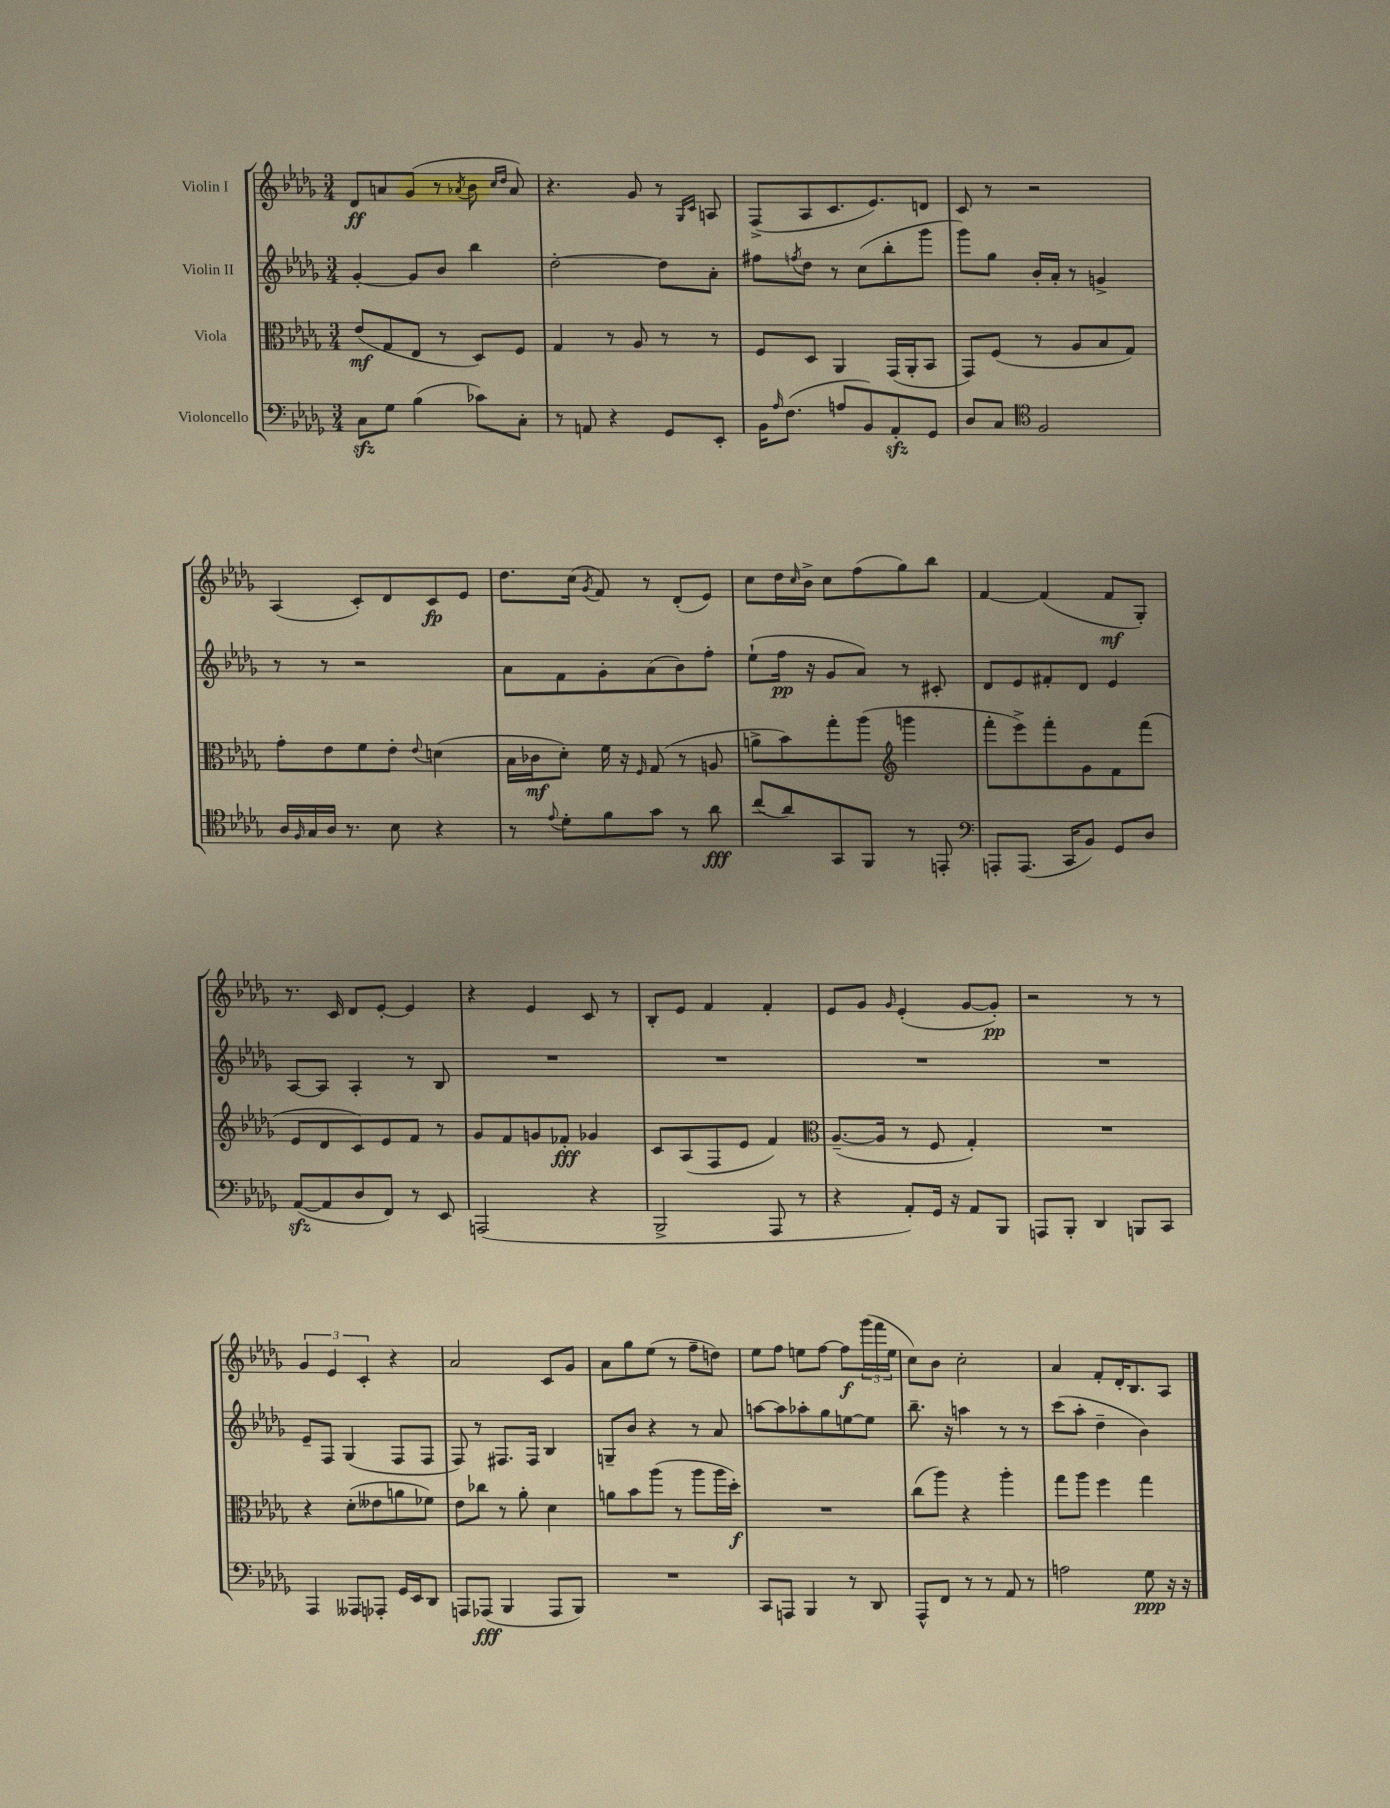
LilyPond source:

<<
\new StaffGroup <<
\new Staff = "s0" \with { instrumentName = "Violin I" } {
    \clef treble \key des \major \numericTimeSignature \time 3/4
    des'8\ff a'8 ges'8( r8 \acciaccatura { aes'8 } bes'8 \grace { c''16 des''16 } aes'8) |
    r4. ges'8 r8 \grace { ges16 c'16 } a8 |
    f8->( aes8 c'8. ees'8.) d'8 |
    c'8 r8 r2 |
    aes4( c'8-.) des'8 c'8\fp ees'8 |
    des''8. c''16( \acciaccatura { ges'8 } f'8) r8 des'8-.( ees'8) |
    c''8 des''16 \grace { c''16 } bes'16-> c''8 f''8( ges''8) bes''8 |
    f'4~ f'4( f'8\mf ges8-.) |
    r8. c'16 des'8 ees'8~-. ees'4 |
    r4 ees'4 c'8 r8 |
    bes8-. ees'8 f'4 f'4-. |
    ees'8 ges'8 \grace { ges'16 } ees'4-.( ges'8~ ges'8-.\pp) |
    r2 r8 r8 |
    \tuplet 3/2 { ges'4 ees'4 c'4-. } r4 |
    aes'2 c'8 ges'8 |
    aes'8 ges''8 ees''8( r8 f''8-- d''8) |
    ees''8 f''8 e''8 f''8~ f''8\f \tuplet 3/2 { ges'''16( f'''16 e''16 } |
    c''8) bes'8 c''2-. |
    aes'4 f'8-. des'16-. bes8. aes8 \bar "|." |
}
\new Staff = "s1" \with { instrumentName = "Violin II" } {
    \clef treble \key des \major \numericTimeSignature \time 3/4
    ges'4~-. ges'8 bes'8 bes''4 |
    des''2~-. des''8 aes'8-. |
    fis''8 \acciaccatura { f''8 } des''8 r8 c''8( bes''8-. ges'''8 |
    ges'''8) ges''8 bes'16-. aes'16-. r8 g'4-> |
    r8 r8 r2 |
    aes'8 f'8 ges'8-. aes'8( bes'8) f''8-. |
    ees''8-!( f''16\pp r16 ges'8 aes'8) r8 cis'8-. |
    des'8 ees'8 fis'8-. des'8 ees'4 |
    aes8~ aes8 aes4-. r8 bes8 |
    R2. |
    R2. |
    R2. |
    R2. |
    ees'8-- f8 ges4( f8 f8 |
    f8) r8 fis8. fis16 bes4 |
    g8-- bes'8 r4 r8 aes'8 |
    a''8~ a''8 aes''8-. ges''8 e''8~ e''8 |
    bes''8.-- r16 a''4 r8 r8 |
    c'''8( aes''8-. des''4-- bes'4) \bar "|." |
}
\new Staff = "s2" \with { instrumentName = "Viola" } {
    \clef alto \key des \major \numericTimeSignature \time 3/4
    ees'8\mf( ges8 ees8 r8 des8) f8 |
    ges4 r8 aes8 r8 r8 |
    f8 des8 aes,4 ges,16( aes,16-. bes,8 |
    ges,8) f8( r8 aes8 bes8 ges8) |
    ges'8-. ees'8 f'8 ees'8-. \appoggiatura { ees'8 } d'4( |
    bes16 ces'16\mf des'8-.) f'16 r16 \grace { f16 } ges8( r8 a8 |
    a'8-> bes'8) ges''8-. aes''8( \clef treble g'''4 |
    f'''8-. ees'''8->) f'''8-. ges'8 f'8 f'''8( |
    ees'8 des'8 c'8) ees'8 f'8 r8 |
    ges'8 f'8 g'8 fes'8-.\fff ges'4 |
    c'8 aes8( f8 ees'8 f'4) |
    \clef alto aes8.~--( aes16 r8 f8 ges4-.) |
    R2. |
    r4 des'8-.( eeses'8 a'8 fes'8) |
    ees'8 ces''8 r8 aes'8-. des'4 |
    a'8 bes'8 aes''8( r8 aes''8 aes''16 des''16-.\f) |
    R2. |
    c''8( aes''8) r4 aes''4-. |
    ges''8 aes''8 f''4 ges''4 \bar "|." |
}
\new Staff = "s3" \with { instrumentName = "Violoncello" } {
    \clef bass \key des \major \numericTimeSignature \time 3/4
    c8\sfz ges8 bes4( ces'8) c8-. |
    r8 a,8 r4 ges,8 ees,8-. |
    bes,16 \grace { aes16 } f8.( a8 bes,8) aes,8-.\sfz ges,8 |
    des8 c8 \clef tenor f2 |
    aes16 \grace { f16 } ges16 aes16 r8. bes8 r4 |
    r8 \appoggiatura { ees'8 } des'8-. f'8 ges'8 r8 aes'8\fff |
    c''8( aes'8) ges,8 f,8 r8 e,8-. |
    \clef bass a,,8-. a,,8.( c,16 bes,8) ges,8 des8 |
    aes,8~\sfz( aes,8 des8 f,8) r8 ees,8 |
    a,,2( r4 |
    bes,,2-> aes,,8 r8 |
    r4 aes,8-.) ges,16 r16 aes,8 bes,,8 |
    a,,8 bes,,8-. des,4 b,,8 c,8 |
    aes,,4 aeses,,8 aes,,8-. ges,16 ees,16 des,8 |
    a,,8 aes,,8\fff( bes,,4 aes,,8 bes,,8) |
    R2. |
    c,8 a,,8 bes,,4 r8 des,8 |
    aes,,8-^ f,8 r8 r8 aes,8 r8 |
    a2 ges8\ppp r16 r16 \bar "|." |
}
>>
>>
\layout { \context { \Score \remove "Bar_number_engraver" } }
